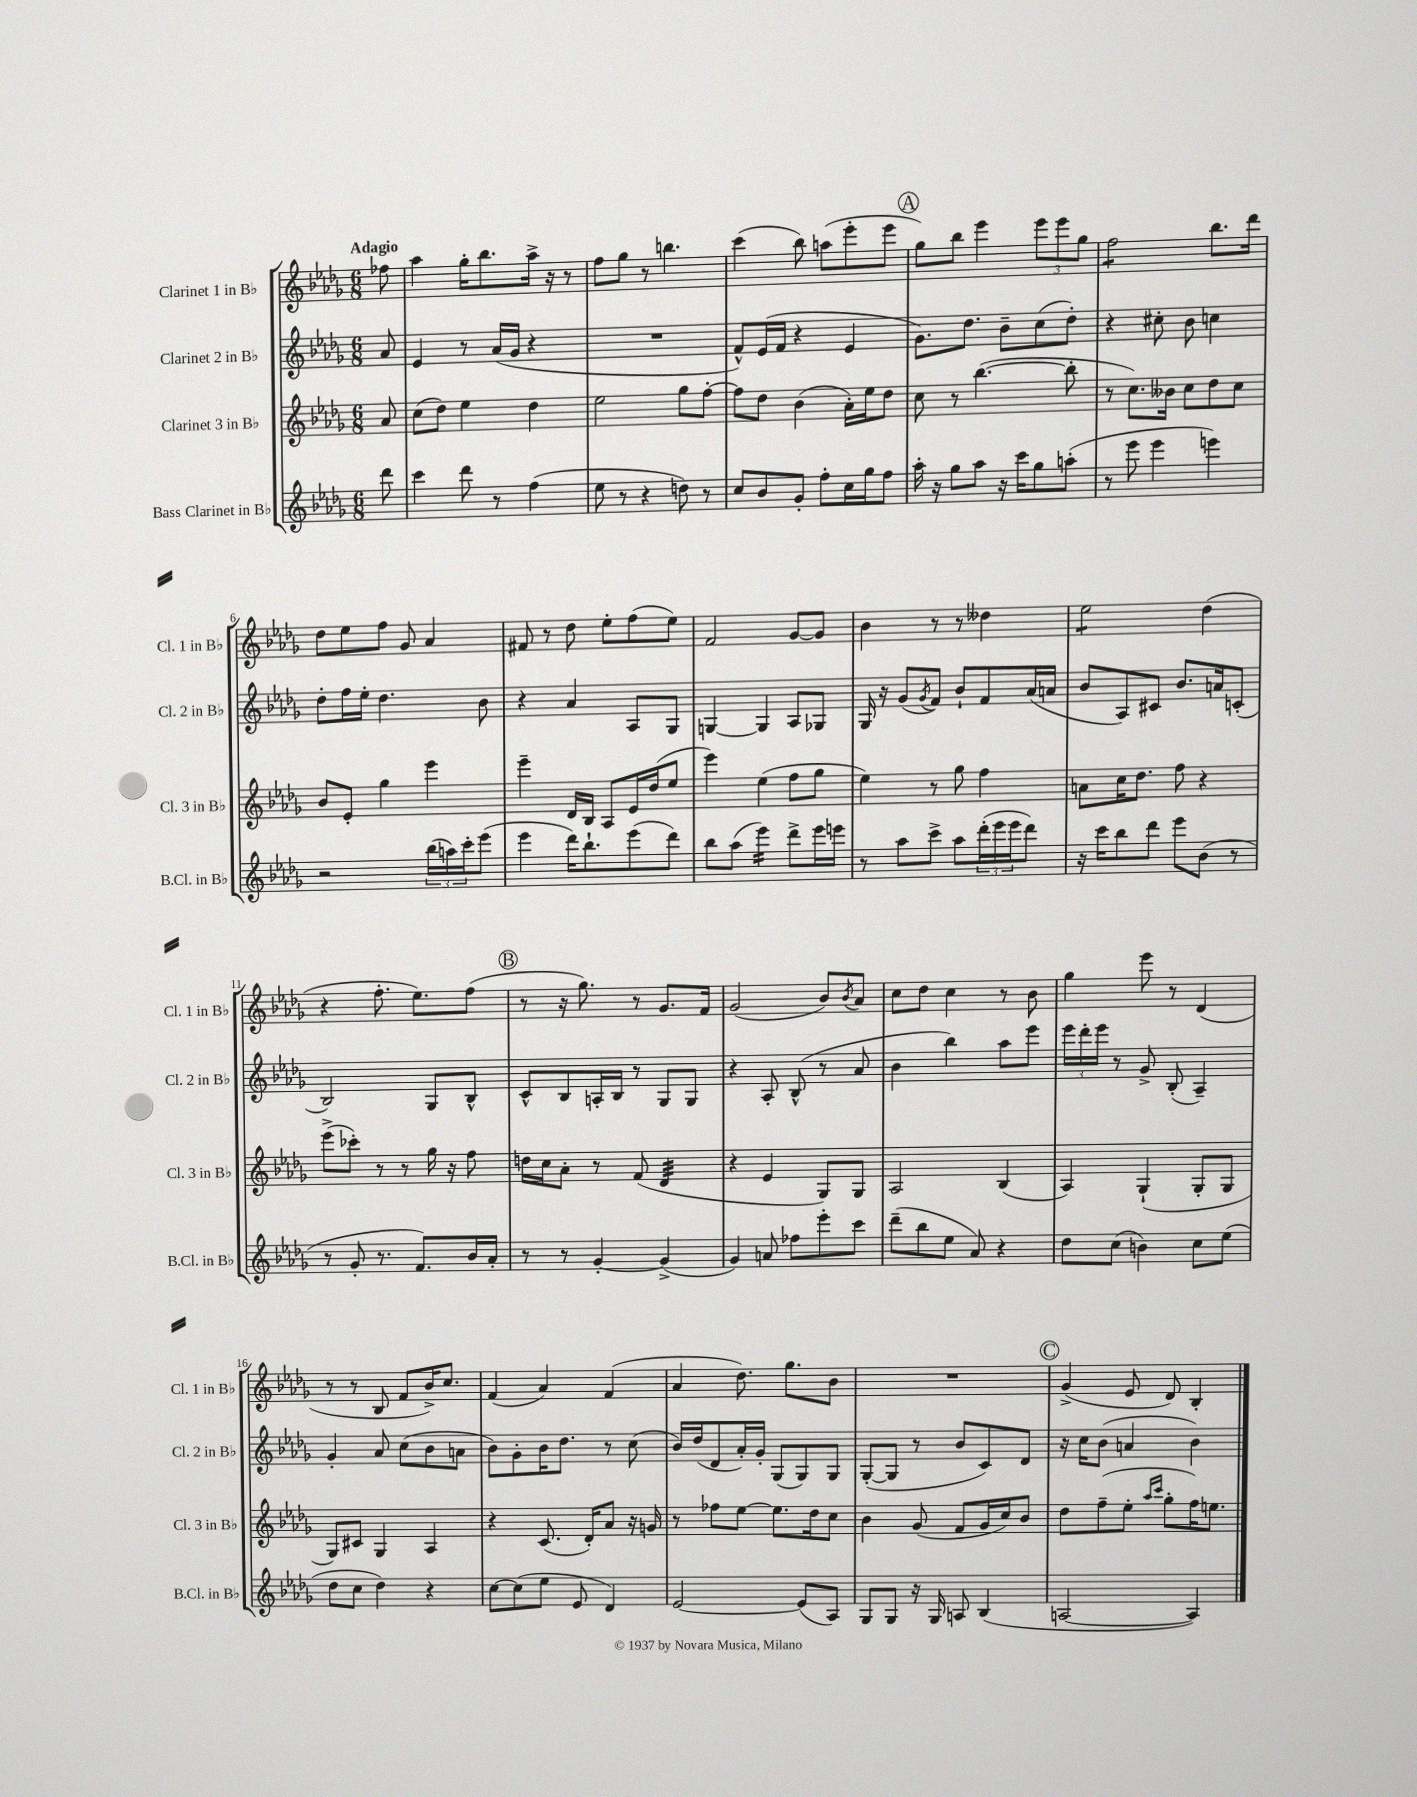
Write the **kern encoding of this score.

**kern	**kern	**kern	**kern
*staff4	*staff3	*staff2	*staff1
*clefG2	*clefG2	*clefG2	*clefG2
*k[b-e-a-d-g-]	*k[b-e-a-d-g-]	*k[b-e-a-d-g-]	*k[b-e-a-d-g-]
*M6/8	*M6/8	*M6/8	*M6/8
8ddd-	8a-	8a-	8ff-
=	=	=	=
4ccc	(8cc	4e-	4aa-
.	8dd-)	.	.
8ddd-	4ee-	8r	16gg-'
.	.	.	8.bb-
8r	.	(16a-	.
.	.	16g-	.
(4ff	4dd-	4r	16aa-^
.	.	.	16r
.	.	.	8r
=	=	=	=
8ee-	2ee-	2.r	8ff
8r	.	.	8gg-
4r	.	.	8r
.	.	.	4.bb
8dd)	8gg-	.	.
8r	[8ff'	.	.
=	=	=	=
8cc	8ff]	8f^^)	(4ccc
8b-	8dd-	(16e-	.
.	.	16f	.
8g-'	(4b-	4r	8bb-)
8ff'	.	.	(8aa
16cc	16a-')	4e-	8eee-'
16gg-	16ee-	.	.
8ff	8dd-	.	8eee-
=	=	=	=
16aa-'	8cc	8.g-)	8gg-)
16r	.	.	.
8gg-	8r	.	8bb-
.	.	8.dd-	.
8aa-	([4.bb-	.	4eee-
16r	.	8b-~	.
16ccc	.	.	.
8gg-	.	(8cc	12eee-
.	.	.	12eee-
(8aa'	8bb-']	8dd-')	.
.	.	.	12gg-
=	=	=	=
8r	8r	4r	2ff
8eee-	8.cc)	.	.
4eee-	.	8cc#'	.
.	16b--	.	.
.	8cc	8b-	.
4eee)	8dd-	4cc	8.bb-
.	8cc	.	.
.	.	.	16ddd-
=	=	=	=
2r	8b-	8dd-'	8dd-
.	8e-'	16ff	8ee-
.	.	16ee-'	.
.	4gg-	4.dd-	8ff
.	.	.	8g-
(24bb-	4eee-	.	4a-
24aa)	.	.	.
24ccc'	.	.	.
(8eee-	.	8b-	.
=	=	=	=
4eee-	4eee-~	4r	8f#
.	.	.	8r
16ddd-)	16d-	4a-	8dd-
8.bb-`	16B-	.	.
.	8A-	.	8ee-'
(8eee-	16e-	8A-	(8ff
.	(16dd-	.	.
8ddd-)	8ee-	8G-	8ee-)
=	=	=	=
8bb-	4eee-)	[4G	2f
(8aa-	.	.	.
4eee-)	(4ee-	4G]	.
8ddd-^	8ff	8A-	[8g-
16eee-	8gg-	8G-	8g-]
16eee	.	.	.
=	=	=	=
8r	4ee-)	16G-	4b-
.	.	16r	.
8aa-	.	(8g-	.
.	.	8qg-	.
8ccc^	8r	8f)	8r
8aa-	8gg-	8b-`	8r
(24ddd-'	4ff	8f	4dd--
24eee-	.	.	.
24eee-	.	.	.
8ddd-)	.	(16a-	.
.	.	16a	.
=	=	=	=
16r	8a	8b-	2ee-
16ccc	.	.	.
8bb-	16cc	8A-)	.
.	8.dd-	.	.
8ddd-	.	8c#	.
8eee-	8ff	8.b-	.
(8b-	4r	.	(4dd-
.	.	16a	.
8r	.	(8c'	.
=	=	=	=
8r	(8eee-^	2B-)	4r
8g-'	8ccc-')	.	.
8.r	8r	.	8.ff'
.	8r	.	.
8.f)	.	.	8.ee-)
.	16gg-	8G-	.
.	16r	.	.
16b-	8ff	8B-^^	(8ff
16a-'	.	.	.
=	=	=	=
8r	16dd	8c^^	8r
.	16cc	.	.
8r	8a-'	8B-	16r
.	.	.	8.gg-)
[4g-'	8r	16A'	.
.	.	16B-	.
.	(8f	8r	8r
(4g-^]	4d-	8G-	8.g-
.	.	8G-	.
.	.	.	16f
=	=	=	=
4g-)	4r	4r	(2g-
8a	4e-	8A-'	.
8ff-	.	(8B-^^	.
8eee-'	8G-)	8r	8b-)
.	.	.	8qb-
8ccc	8G-	8a-	8a-
=	=	=	=
(8ddd-~	2A-	4b-	8cc
8bb-	.	.	8dd-
8ee-	.	4bb-)	4cc
8a-)	.	.	.
4r	(4B-	8aa-	8r
.	.	8eee-	8b-
=	=	=	=
8dd-	4A-)	24eee-	4gg-
.	.	24ddd-'	.
.	.	24eee-	.
(8cc	.	8r	.
4b)	(4G-`	8g-^	8eee-
.	.	(8B-'	8r
8cc	8G-'	4A-~)	(4d-
(8ee-	8G-	.	.
=	=	=	=
8dd-	8G-)	4g-'	8r
8cc	8c#	.	8r
4dd-)	4G-	8a-	8B-
.	.	(8cc	8f
4r	4A-	8b-	16b-^)
.	.	.	8.cc
.	.	8a	.
=	=	=	=
[8cc	4r	8b-)	(4f
(8cc]	.	8g-'	.
8ee-	(8.c	16b-	4a-)
.	.	8.dd-	.
8e-	.	.	.
.	16d-')	.	.
4d-)	8a-	8r	(4f
.	16r	(8cc	.
.	16g	.	.
=	=	=	=
[2e-	8r	16b-)	4a-
.	.	(16dd-	.
.	8ff-	8d-	.
.	[8ee-	16a-')	8.dd-)
.	.	16g-'	.
.	8.ee-]	(8G-	.
.	.	.	8.gg-
(8e-]	.	8G-)	.
.	16dd-	.	.
8A-)	8cc	8G-	8b-
=	=	=	=
8G-	4b-	([8G-'	2.r
8G-	.	8G-]	.
16r	(8g-	8r	.
16G-	.	.	.
8A	8f	8b-	.
(4B-	16g-	8c)	.
.	16cc)	.	.
.	8b-	8d-	.
=	=	=	=
[2A	8dd-	16r	(4g-^
.	.	16cc	.
.	(8ff~	(8b-	.
.	8ee-'	4a	8e-
.	16qqaa-	.	.
.	16qqccc	.	.
.	8gg-'	.	8d-)
4A])	16ff)	4b-)	4B-'
.	8.ee	.	.
==	==	==	==
*-	*-	*-	*-
